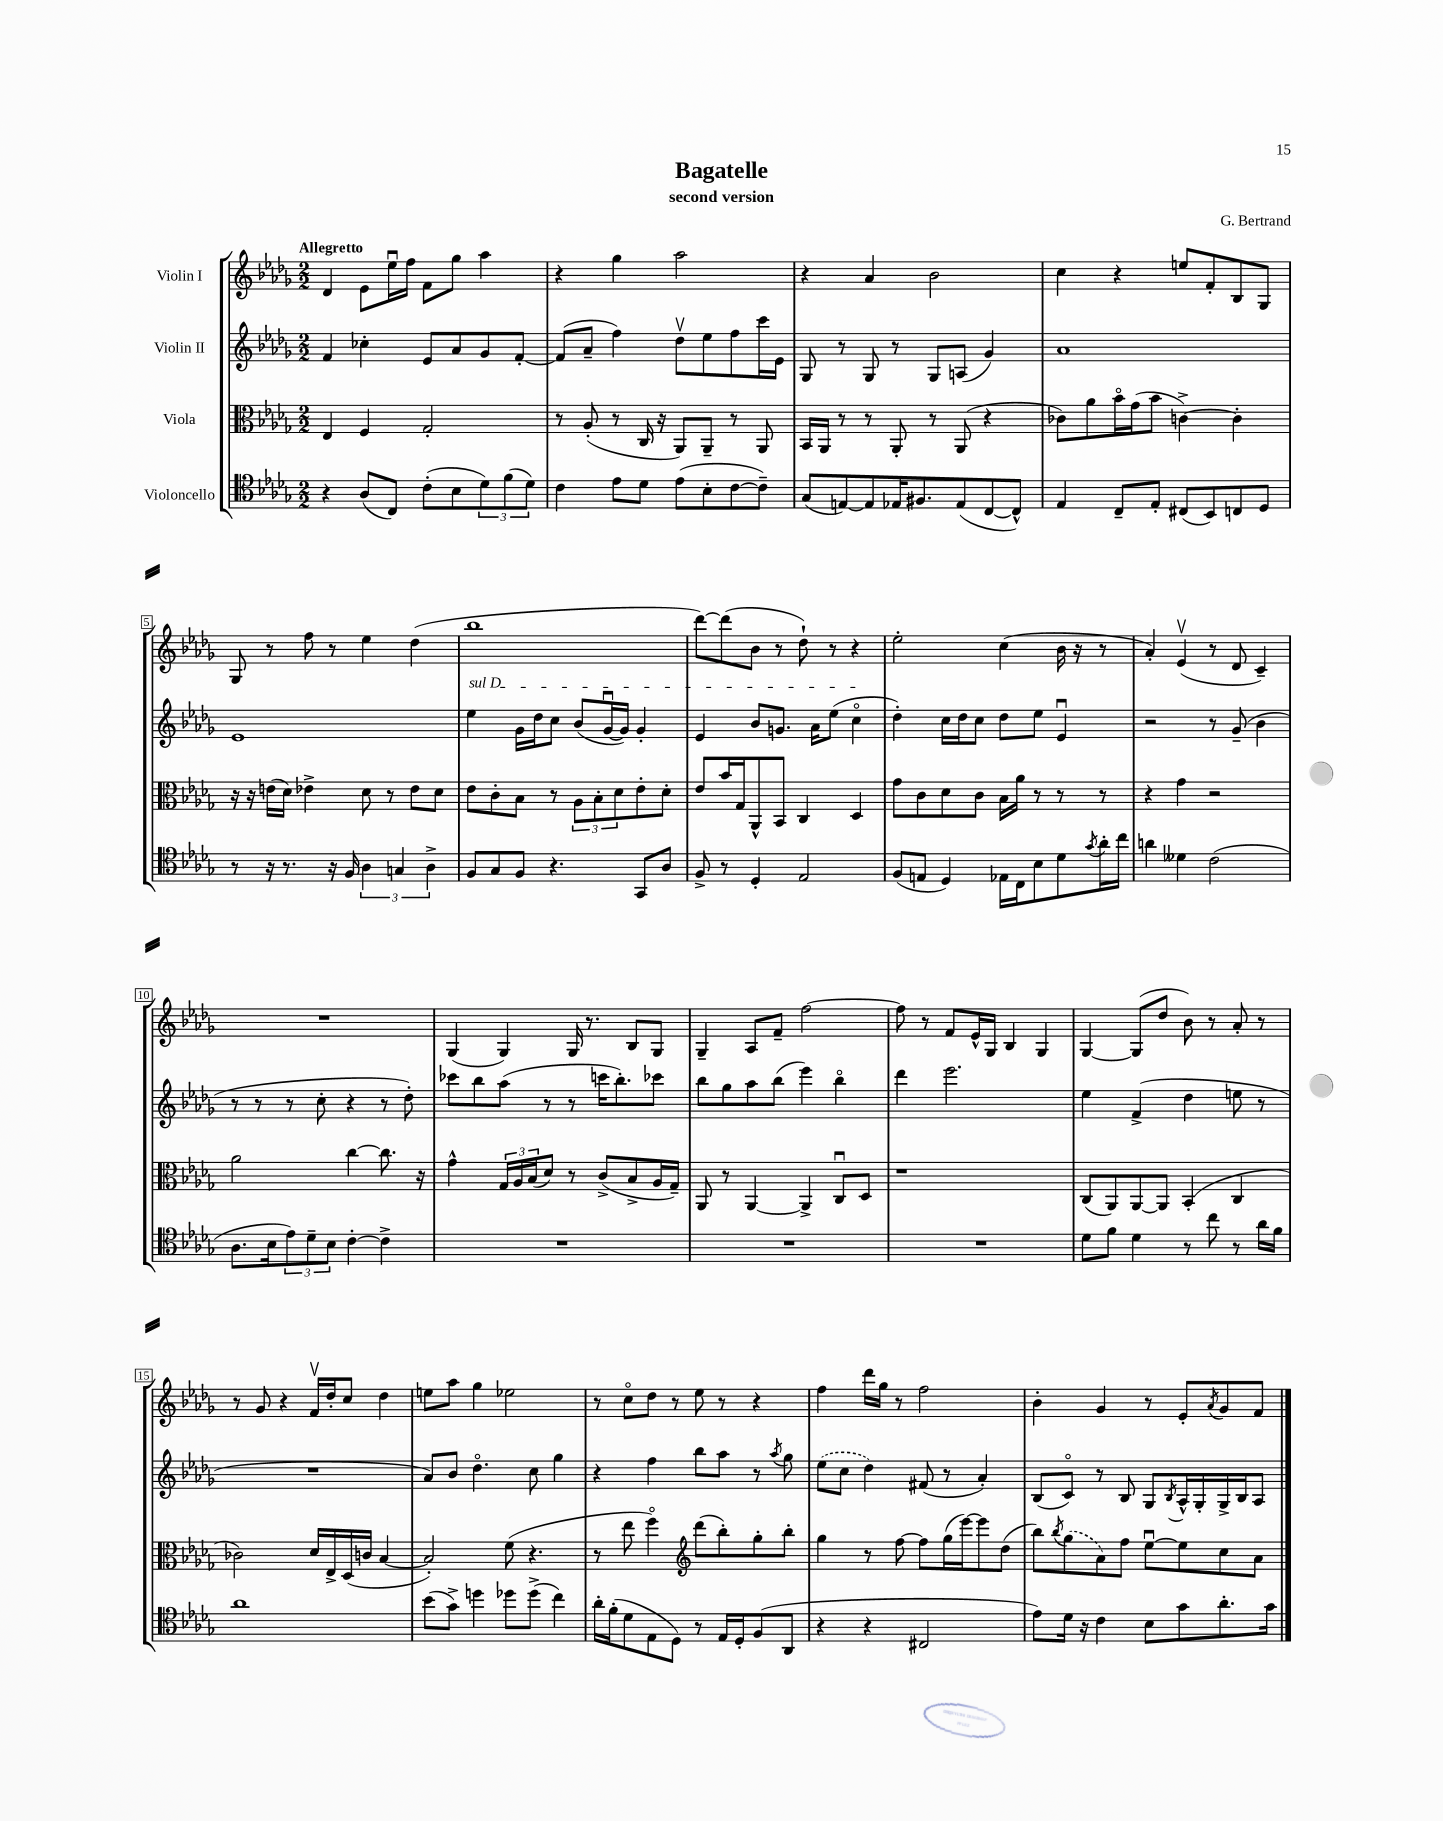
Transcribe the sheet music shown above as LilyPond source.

\header { title = "Bagatelle" composer = "G. Bertrand" subtitle = "second version" }
<<
\new StaffGroup <<
\new Staff = "s0" \with { instrumentName = "Violin I" } {
    \clef treble \key des \major \numericTimeSignature \time 2/2 \tempo "Allegretto"
    des'4 ees'8 ees''16\downbow f''16 f'8 ges''8 aes''4 |
    r4 ges''4 aes''2 |
    r4 aes'4 bes'2 |
    c''4 r4 e''8 f'8-. bes8 ges8 |
    ges8 r8 f''8 r8 ees''4 des''4( |
    bes''1 |
    des'''8~) des'''8( bes'8 r8 des''8-!) r8 r4 |
    ees''2-. c''4( bes'16 r16 r8 |
    aes'4-.) ees'4\upbow( r8 des'8 c'4--) |
    R1 |
    ges4( ges4) ges16 r8. bes8 ges8 |
    ges4-- aes8 f'8-- f''2~ |
    f''8 r8 f'8 ees'16-^ ges16 bes4 ges4 |
    ges4~ ges8( des''8 bes'8) r8 aes'8-. r8 |
    r8 ges'8 r4 f'16\upbow des''16-. c''8 des''4 |
    e''8 aes''8 ges''4 ees''2 |
    r8 c''8\flageolet des''8 r8 ees''8 r8 r4 |
    f''4 des'''16 ges''16 r8 f''2 |
    bes'4-. ges'4 r8 ees'8-. \acciaccatura { aes'8 } ges'8 f'8 \bar "|." |
}
\new Staff = "s1" \with { instrumentName = "Violin II" } {
    \clef treble \key des \major \numericTimeSignature \time 2/2
    f'4 ces''4-. ees'8 aes'8 ges'8 f'8~-. |
    f'8( aes'8-- f''4) des''8\upbow ees''8 f''8 c'''16 ees'16 |
    ges8 r8 ges8 r8 ges8 a8( ges'4) |
    aes'1 |
    ees'1 |
    \once \override TextSpanner.bound-details.left.text = \markup { \italic "sul D" } ees''4\startTextSpan ges'16 des''16 c''8 bes'8( ges'16~\downbow ges'16) ges'4-. |
    ees'4 bes'8 g'8. aes'16 ees''8( c''4\flageolet\stopTextSpan |
    des''4-.) c''16 des''16 c''8 des''8 ees''8 ees'4\downbow |
    r2 r8 ges'8--( bes'4 |
    r8 r8 r8 c''8-. r4 r8 des''8-.) |
    ces'''8 bes''8 aes''8( r8 r8 c'''16 bes''8.-.) ces'''8 |
    bes''8 ges''8 aes''8 bes''8( ees'''4) bes''4\flageolet |
    des'''4 ees'''2. |
    ees''4 f'4->( des''4 e''8 r8 |
    R1 |
    aes'8) bes'8 des''4.\flageolet c''8 ges''4 |
    r4 f''4 bes''8 aes''8 r8 \acciaccatura { aes''8 } ges''8 |
    \once \slurDashed ees''8( c''8 des''4) fis'8( r8 aes'4-.) |
    bes8( c'8\flageolet) r8 bes8 ges8 \acciaccatura { bes8 } aes16-^ ges16-. ges16-> bes16 aes8 \bar "|." |
}
\new Staff = "s2" \with { instrumentName = "Viola" } {
    \clef alto \key des \major \numericTimeSignature \time 2/2
    ees4 f4 ges2-. |
    r8 aes8-.( r8 c16 r16 aes,8) aes,8-- r8 aes,8 |
    bes,16 aes,16 r8 r8 aes,8-. r8 aes,8( r4 |
    ces'8) aes'8 bes'16\flageolet ges'16( bes'8 c'4~->) c'4-. |
    r16 r16 e'16( des'16) ees'4-> des'8 r8 ees'8 des'8 |
    ees'8 c'8-. bes8 r8 \tuplet 3/2 { aes8 bes8-. des'8 } ees'8-. des'8-. |
    ees'8 bes'16 ges16 aes,8-^ bes,8 c4 des4 |
    ges'8 c'8 des'8 c'8 bes16 aes'16 r8 r8 r8 |
    r4 ges'4 r2 |
    aes'2 c''4~ c''8. r16 |
    ges'4-^ \tuplet 3/2 { ges16 aes16 bes16( } des'8) r8 c'8->( bes8-> aes16 ges16--) |
    aes,8 r8 aes,4~ aes,4-> c8\downbow des8 |
    r1 |
    c8( aes,8) aes,8~ aes,8 bes,4-.( c4 |
    ces'2) des'16 ees16-> des16( c'16 bes4~ |
    bes2-.) f'8( r4. |
    r8 ees''8 f''4\flageolet) \clef treble des'''8( bes''8-.) ges''8-. bes''8-. |
    ges''4 r8 f''8~ f''8 ges''16( ees'''16~) ees'''8 des''8( |
    bes''8) \acciaccatura { bes''8 } \once \slurDashed ges''8( aes'8) f''8 ees''8~\downbow ees''8 c''8 aes'8 \bar "|." |
}
\new Staff = "s3" \with { instrumentName = "Violoncello" } {
    \clef tenor \key des \major \numericTimeSignature \time 2/2
    r4 aes8( c8) c'8-.( bes8 \tuplet 3/2 { des'8) f'8( des'8) } |
    c'4 ees'8 des'8 ees'8( bes8-. c'8~ c'8--) |
    ges8( e8~) e8 ees16 fis8. ees8( c8~ c8-^) |
    ees4 c8-- ees8-. cis8( bes,8) c8 des8 |
    r8 r16 r8. r16 f16 \tuplet 3/2 { aes4 g4 aes4-> } |
    f8 ges8 f8 r4. ges,8 aes8 |
    f8-> r8 des4-. ees2 |
    f8( e8 des4) ees16 c16 bes8 des'8 \acciaccatura { ges'8 } aes'16-. c''16 |
    a'4 deses'4 c'2( |
    aes8. bes16 \tuplet 3/2 { ees'8) des'8-- bes8 } c'4~-. c'4-> |
    R1 |
    R1 |
    R1 |
    des'8 f'8 des'4 r8 c''8 r8 aes'16 f'16 |
    aes'1 |
    bes'8( ges'8->) d''4 des''8 des''8->( c''4) |
    aes'16-. f'16-.( des'8 ees8 des8) r8 ees16 des16-. f8( aes,8 |
    r4 r4 cis2 |
    ees'8) des'16 r16 c'4 bes8 ges'8 aes'8.-. ges'16 \bar "|." |
}
>>
>>
\layout { \context { \Score \override BarNumber.stencil = #(make-stencil-boxer 0.1 0.3 ly:text-interface::print) } }
